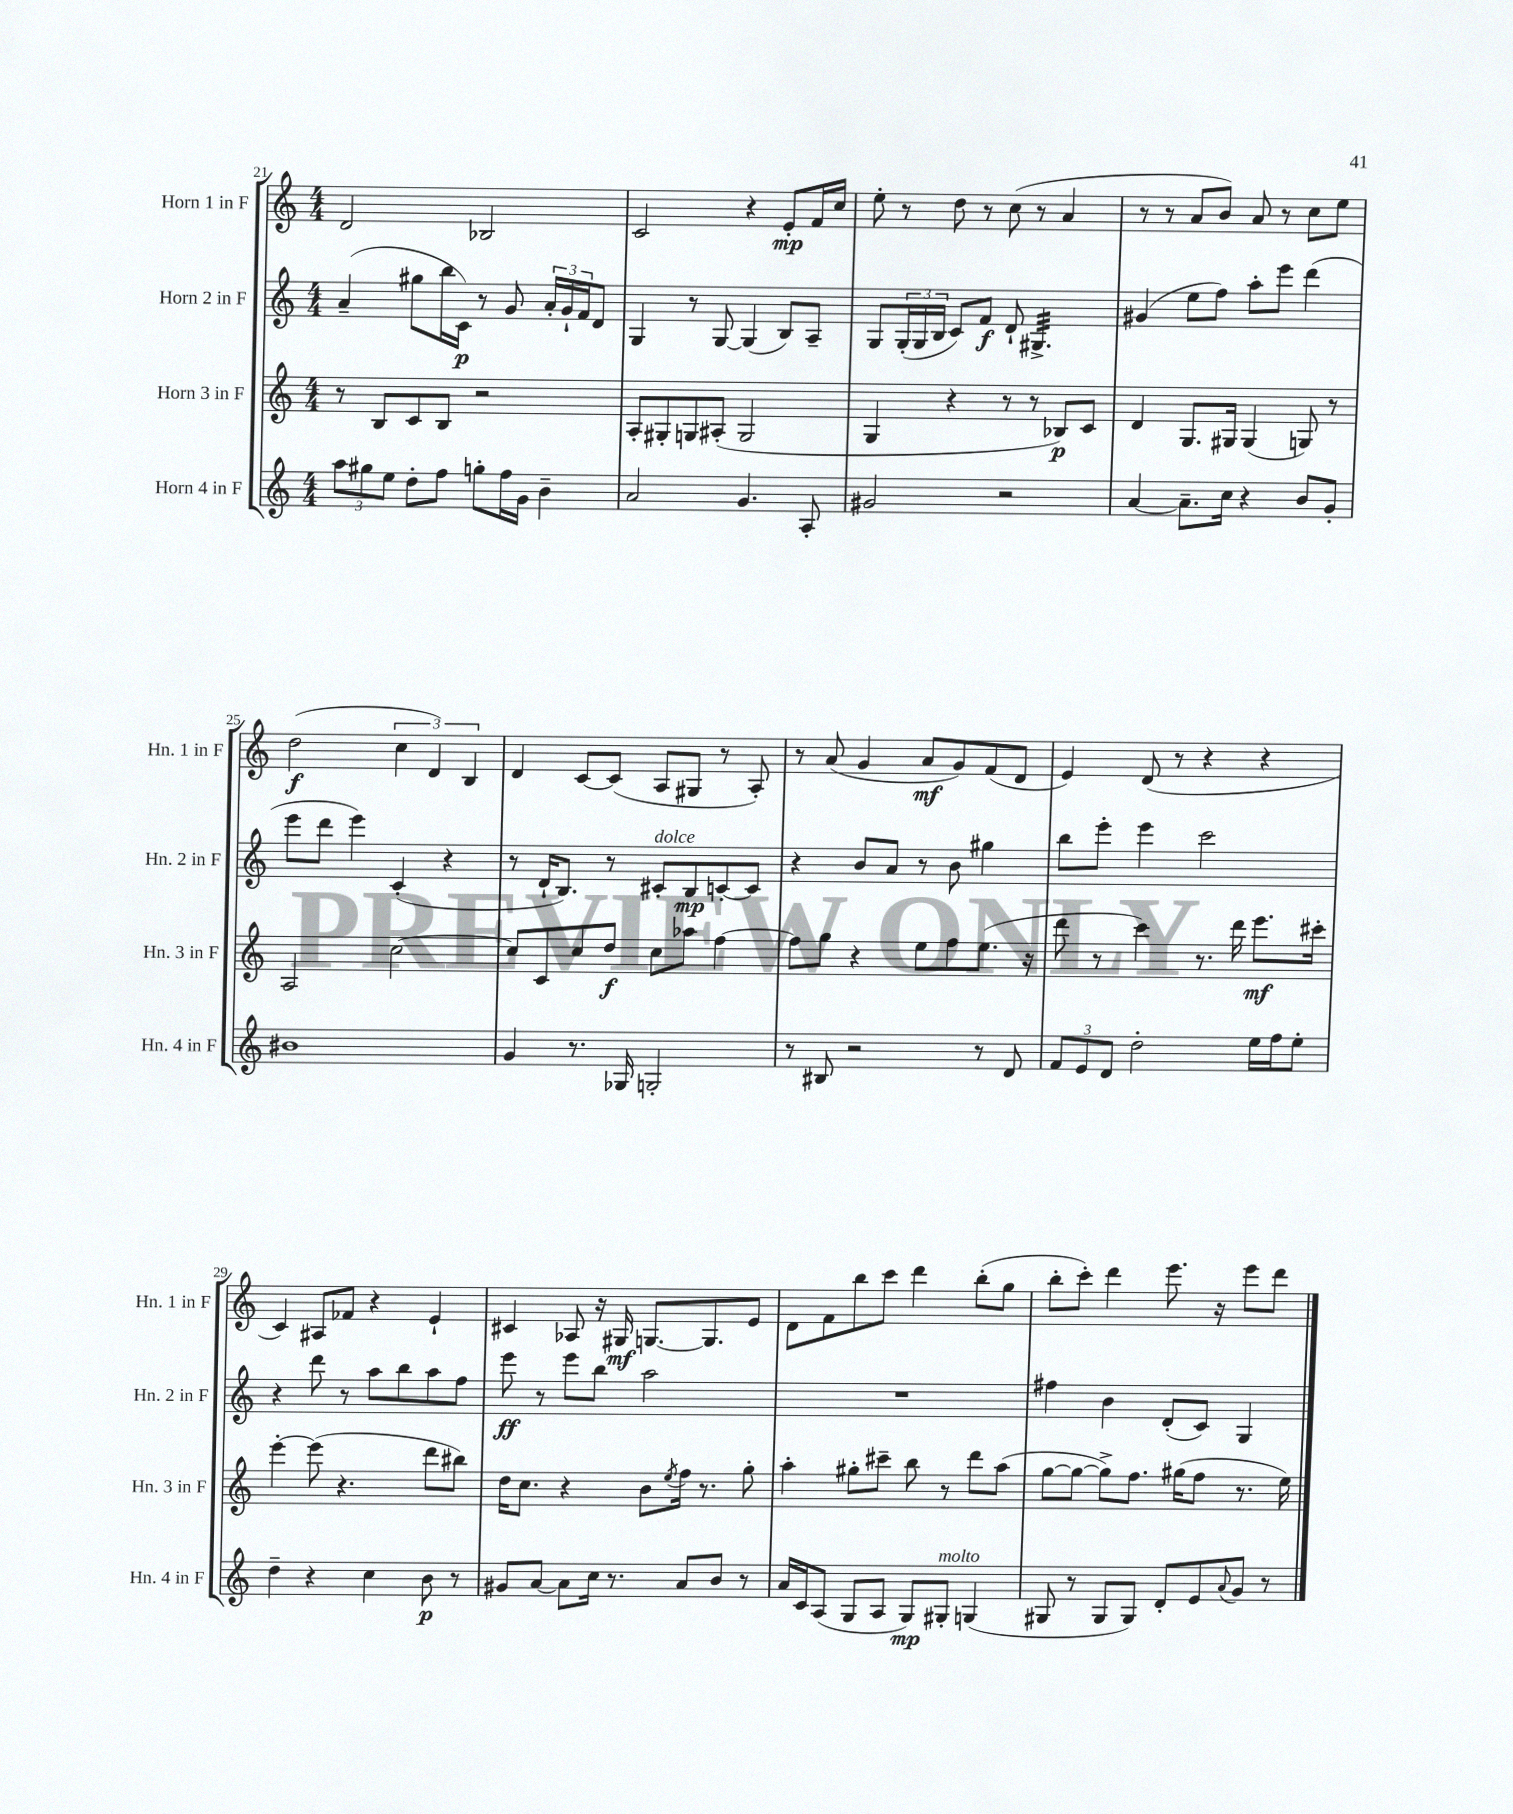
<<
\new StaffGroup <<
\new Staff = "s0" \with { instrumentName = "Horn 1 in F" shortInstrumentName = "Hn. 1 in F" } {
    \clef treble \key c \major \numericTimeSignature \time 4/4
    d'2 bes2 |
    c'2 r4 e'8-.\mp f'16 c''16 |
    e''8-. r8 d''8 r8 c''8( r8 a'4 |
    r8 r8 a'8 b'8) a'8 r8 c''8 e''8 |
    d''2\f( \tuplet 3/2 { c''4 d'4) b4 } |
    d'4 c'8~ c'8( a8 gis8 r8 a8-.) |
    r8 a'8( g'4 a'8\mf g'8) f'8( d'8 |
    e'4) d'8( r8 r4 r4 |
    c'4) ais8 fes'8 r4 e'4-! |
    cis'4 aes8 r16 gis16\mf g8.~ g8. e'8 |
    d'8 f'8 b''8 c'''8 d'''4 b''8-.( g''8 |
    b''8-. c'''8-.) d'''4 e'''8. r16 e'''8 d'''8 \bar "|." |
}
\new Staff = "s1" \with { instrumentName = "Horn 2 in F" shortInstrumentName = "Hn. 2 in F" } {
    \clef treble \key c \major \numericTimeSignature \time 4/4
    a'4--( gis''8 b''16 c'16\p) r8 g'8 \tuplet 3/2 { a'16-. g'16-! f'16 } d'8 |
    g4 r8 g8~ g4( b8) a8-- |
    g8 \tuplet 3/2 { g16-.( g16 b16 } c'8) f'8\f d'8-! gis4.:32-> |
    gis'4( e''8 f''8) a''8-. e'''8 d'''4( |
    e'''8 d'''8 e'''4) c'4-.( r4 |
    r8 d'16-! b8.) r8 cis'8-.^\markup { \italic "dolce" } b8\mp c'8~-. c'8 |
    r4 b'8 a'8 r8 b'8 gis''4 |
    b''8 e'''8-. e'''4 c'''2 |
    r4 d'''8 r8 a''8 b''8 a''8 f''8 |
    e'''8\ff r8 e'''8 b''8 a''2 |
    R1 |
    fis''4 b'4 d'8-.( c'8) g4 \bar "|." |
}
\new Staff = "s2" \with { instrumentName = "Horn 3 in F" shortInstrumentName = "Hn. 3 in F" } {
    \clef treble \key c \major \numericTimeSignature \time 4/4
    r8 b8 c'8 b8 r2 |
    a8-. gis8-. g8 ais8-.( g2 |
    g4 r4 r8 r8 bes8\p) c'8 |
    d'4 g8. gis16 gis4( g8) r8 |
    a2 c''2~ |
    c''8 c'8 c''8 d''8\f c''8 aes''8 f''4~ |
    f''8 g''8 r4 e''8 f''8 e''8.( r16 |
    d'''8 r8 c'''4) r8. d'''16 e'''8.\mf cis'''16-. |
    e'''4~-. e'''8( r4. d'''8 bis''8) |
    d''16 c''8. r4 b'8 \acciaccatura { e''8 } f''16 r8. g''8-. |
    a''4-. gis''8-. cis'''8-- b''8 r8 d'''8 a''8( |
    g''8~ g''8~ g''8->) f''8. gis''16( f''8 r8. e''16) \bar "|." |
}
\new Staff = "s3" \with { instrumentName = "Horn 4 in F" shortInstrumentName = "Hn. 4 in F" } {
    \clef treble \key c \major \numericTimeSignature \time 4/4
    \tuplet 3/2 { a''8 gis''8 e''8 } d''8-. f''8 g''8-. f''16 g'16 b'4-- |
    a'2 g'4. a8-. |
    gis'2 r2 |
    a'4~ a'8.-- c''16 r4 b'8 g'8-. |
    bis'1 |
    g'4 r8. ges16 g2-. |
    r8 bis8 r2 r8 d'8 |
    \tuplet 3/2 { f'8 e'8 d'8 } d''2-. e''16 f''16 e''8-. |
    d''4-- r4 c''4 b'8\p r8 |
    gis'8 a'8~ a'8 c''16 r8. a'8 b'8 r8 |
    a'16 c'16 a8( g8 a8 g8\mp) gis8-.^\markup { \italic "molto" } g4( |
    gis8 r8 gis8 gis8) d'8-. e'8 \appoggiatura { a'8 } g'8 r8 \bar "|." |
}
>>
>>
\layout { \context { \Score currentBarNumber = #21 } }
